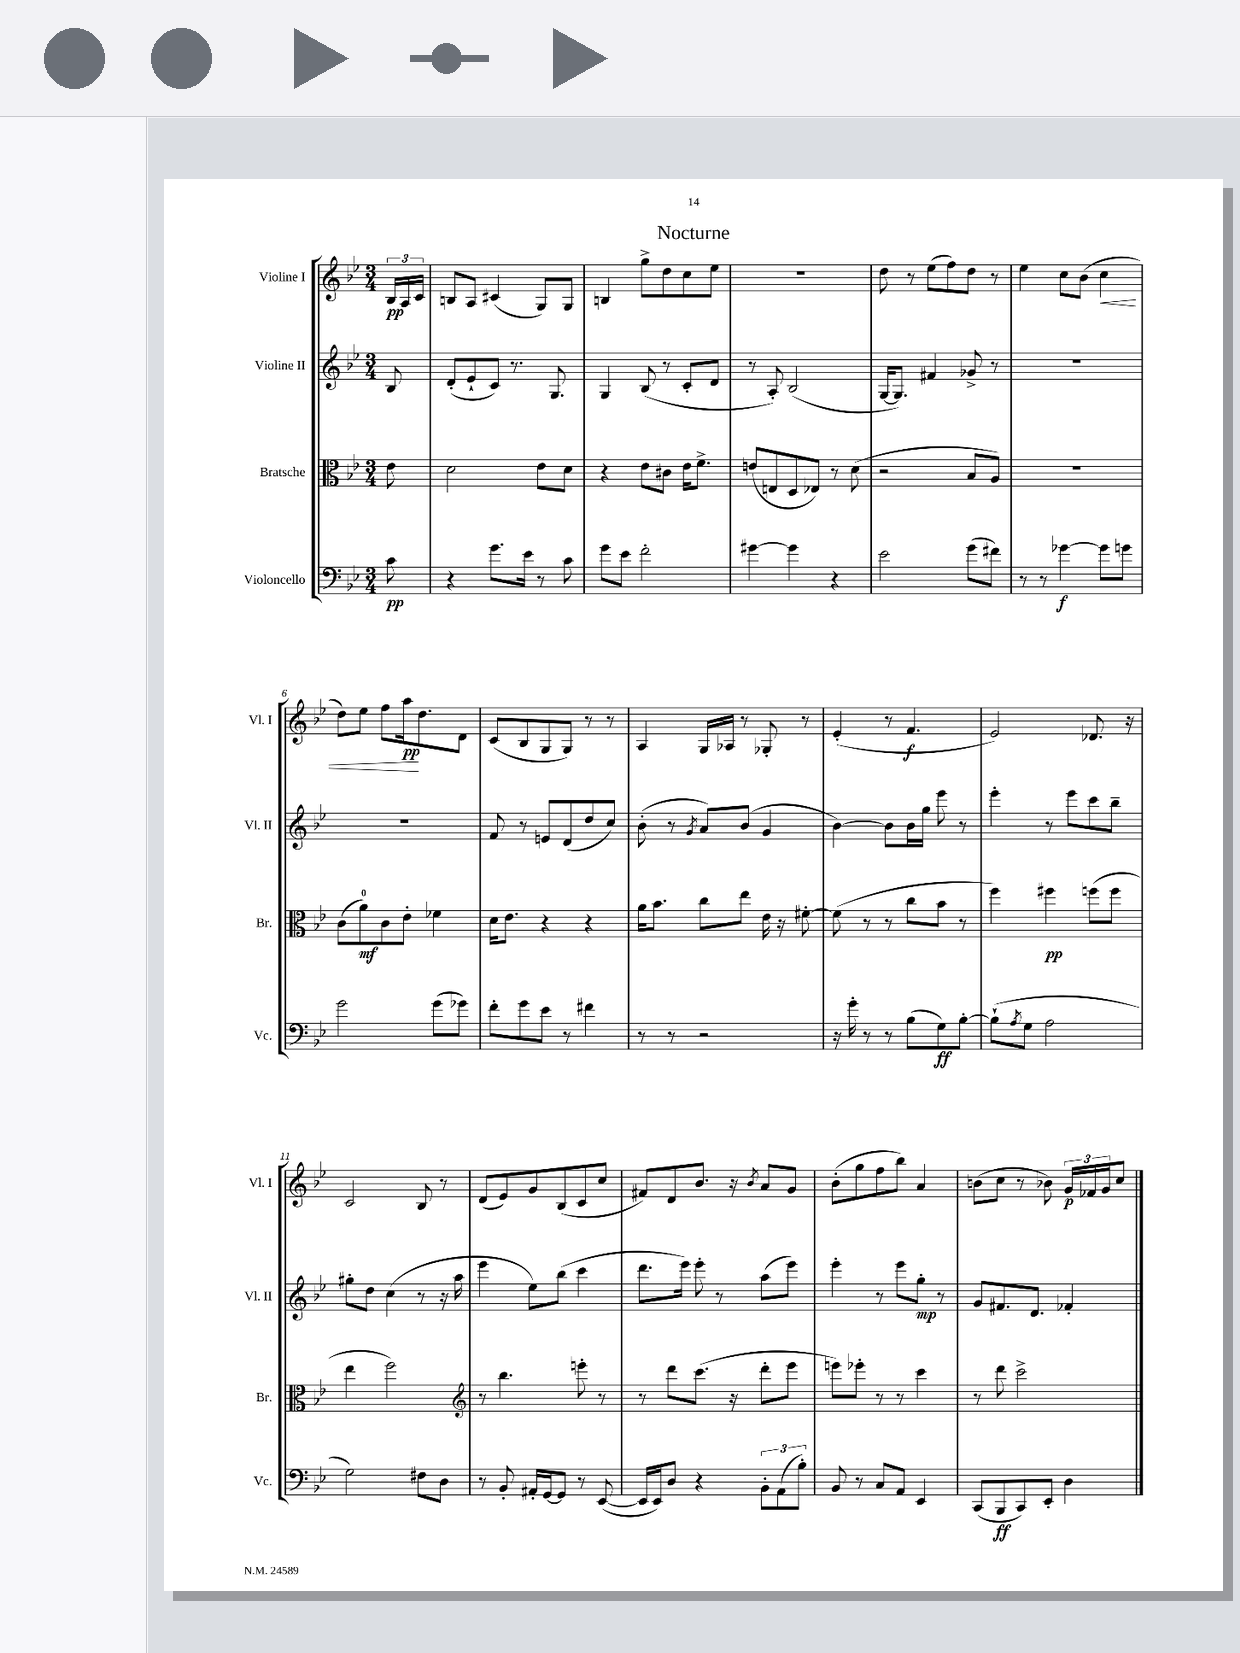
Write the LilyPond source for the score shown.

\header { title = "Nocturne" }
<<
\new StaffGroup <<
\new Staff = "s0" \with { instrumentName = "Violine I" shortInstrumentName = "Vl. I" } {
    \clef treble \key bes \major \numericTimeSignature \time 3/4 \partial 8
    \tuplet 3/2 { bes16\pp a16 c'16 } |
    b8 a8 cis'4( g8) g8 |
    b4 g''8-> d''8 c''8 ees''8 |
    R2. |
    d''8 r8 ees''8( f''8) d''8 r8 |
    ees''4 c''8 bes'8( c''4\< |
    d''8) ees''8 f''8 a''16\pp\! d''8. d'8 |
    c'8( bes8 g8 g8) r8 r8 |
    a4 g16 aes16 r8 ges8-. r8 |
    ees'4-.( r8 f'4.\f |
    ees'2) des'8. r16 |
    c'2 bes8 r8 |
    d'8( ees'8) g'8 bes8( c'8 c''8 |
    fis'8) d'8 bes'8. r16 \acciaccatura { bes'8 } a'8 g'8 |
    bes'8-.( g''8 f''8 bes''8) a'4 |
    b'8( c''8 r8 bes'8) \tuplet 3/2 { g'16\p fes'16 g'16 } c''8 \bar "|." |
}
\new Staff = "s1" \with { instrumentName = "Violine II" shortInstrumentName = "Vl. II" } {
    \clef treble \key bes \major \numericTimeSignature \time 3/4 \partial 8
    bes8 |
    d'8-.( ees'8-! c'8) r8. g8. |
    g4 bes8( r8 c'8-. d'8 |
    r8 a8-.) bes2( |
    g16~ g8.) fis'4 ges'8-> r8 |
    R2. |
    R2. |
    f'8 r8 e'8 d'8( d''8 c''8) |
    bes'8-.( r8 \acciaccatura { g'8 } a'8) bes'8( g'4 |
    bes'4~) bes'8 bes'16 g''16 ees'''8 r8 |
    ees'''4-. r8 ees'''8 c'''8 bes''8-- |
    gis''8-. d''8 c''4( r8 r16 a''16 |
    ees'''4 ees''8) bes''8( c'''4 |
    d'''8. ees'''16) ees'''8-. r8 a''8( ees'''8) |
    ees'''4-. r8 ees'''8 g''8-.\mp r8 |
    g'8 fis'8. d'8. fes'4-. \bar "|." |
}
\new Staff = "s2" \with { instrumentName = "Bratsche" shortInstrumentName = "Br." } {
    \clef alto \key bes \major \numericTimeSignature \time 3/4 \partial 8
    ees'8 |
    d'2 ees'8 d'8 |
    r4 ees'8 cis'8 ees'16 f'8.-> |
    e'8( e8 d8 ees8) r8 d'8( |
    r2 bes8 a8) |
    R2. |
    c'8( a'8-0\mf) c'8 ees'8-. fes'4 |
    d'16 ees'8. r4 r4 |
    a'16 bes'8. c''8 ees''8 ees'16 r16 fis'8~-. |
    fis'8( r8 r8 c''8 bes'8 r8 |
    f''4) fis''4\pp f''8( f''8 |
    ees''4 f''2) |
    \clef treble r8 bes''4. e'''8-. r8 |
    r8 d'''8 c'''8.( r16 d'''8-. ees'''8 |
    e'''8) ees'''8-. r8 r8 c'''4 |
    r8 d'''8 c'''2-> \bar "|." |
}
\new Staff = "s3" \with { instrumentName = "Violoncello" shortInstrumentName = "Vc." } {
    \clef bass \key bes \major \numericTimeSignature \time 3/4 \partial 8
    c'8\pp |
    r4 g'8. ees'16 r8 c'8 |
    g'8 ees'8 f'2-. |
    gis'4~ gis'4 r4 |
    ees'2 g'8( fis'8) |
    r8 r8 ges'4~\f ges'8 g'8 |
    g'2 g'8( ges'8) |
    f'8-. g'8 ees'8 r8 fis'4 |
    r8 r8 r2 |
    r16 g'16-. r8 r8 bes8( g8\ff) bes8~-. |
    bes8-!( \acciaccatura { a8 } g8 a2 |
    g2) fis8 d8 |
    r8 bes,8-. ais,16-. g,16~ g,8 r8 ees,8~( |
    ees,16 ees,16) d8 r4 \tuplet 3/2 { bes,8-. a,8( bes8-.) } |
    bes,8 r8 c8 a,8 ees,4 |
    c,8( bes,,8\ff c,8) ees,8-. d4 \bar "|." |
}
>>
>>
